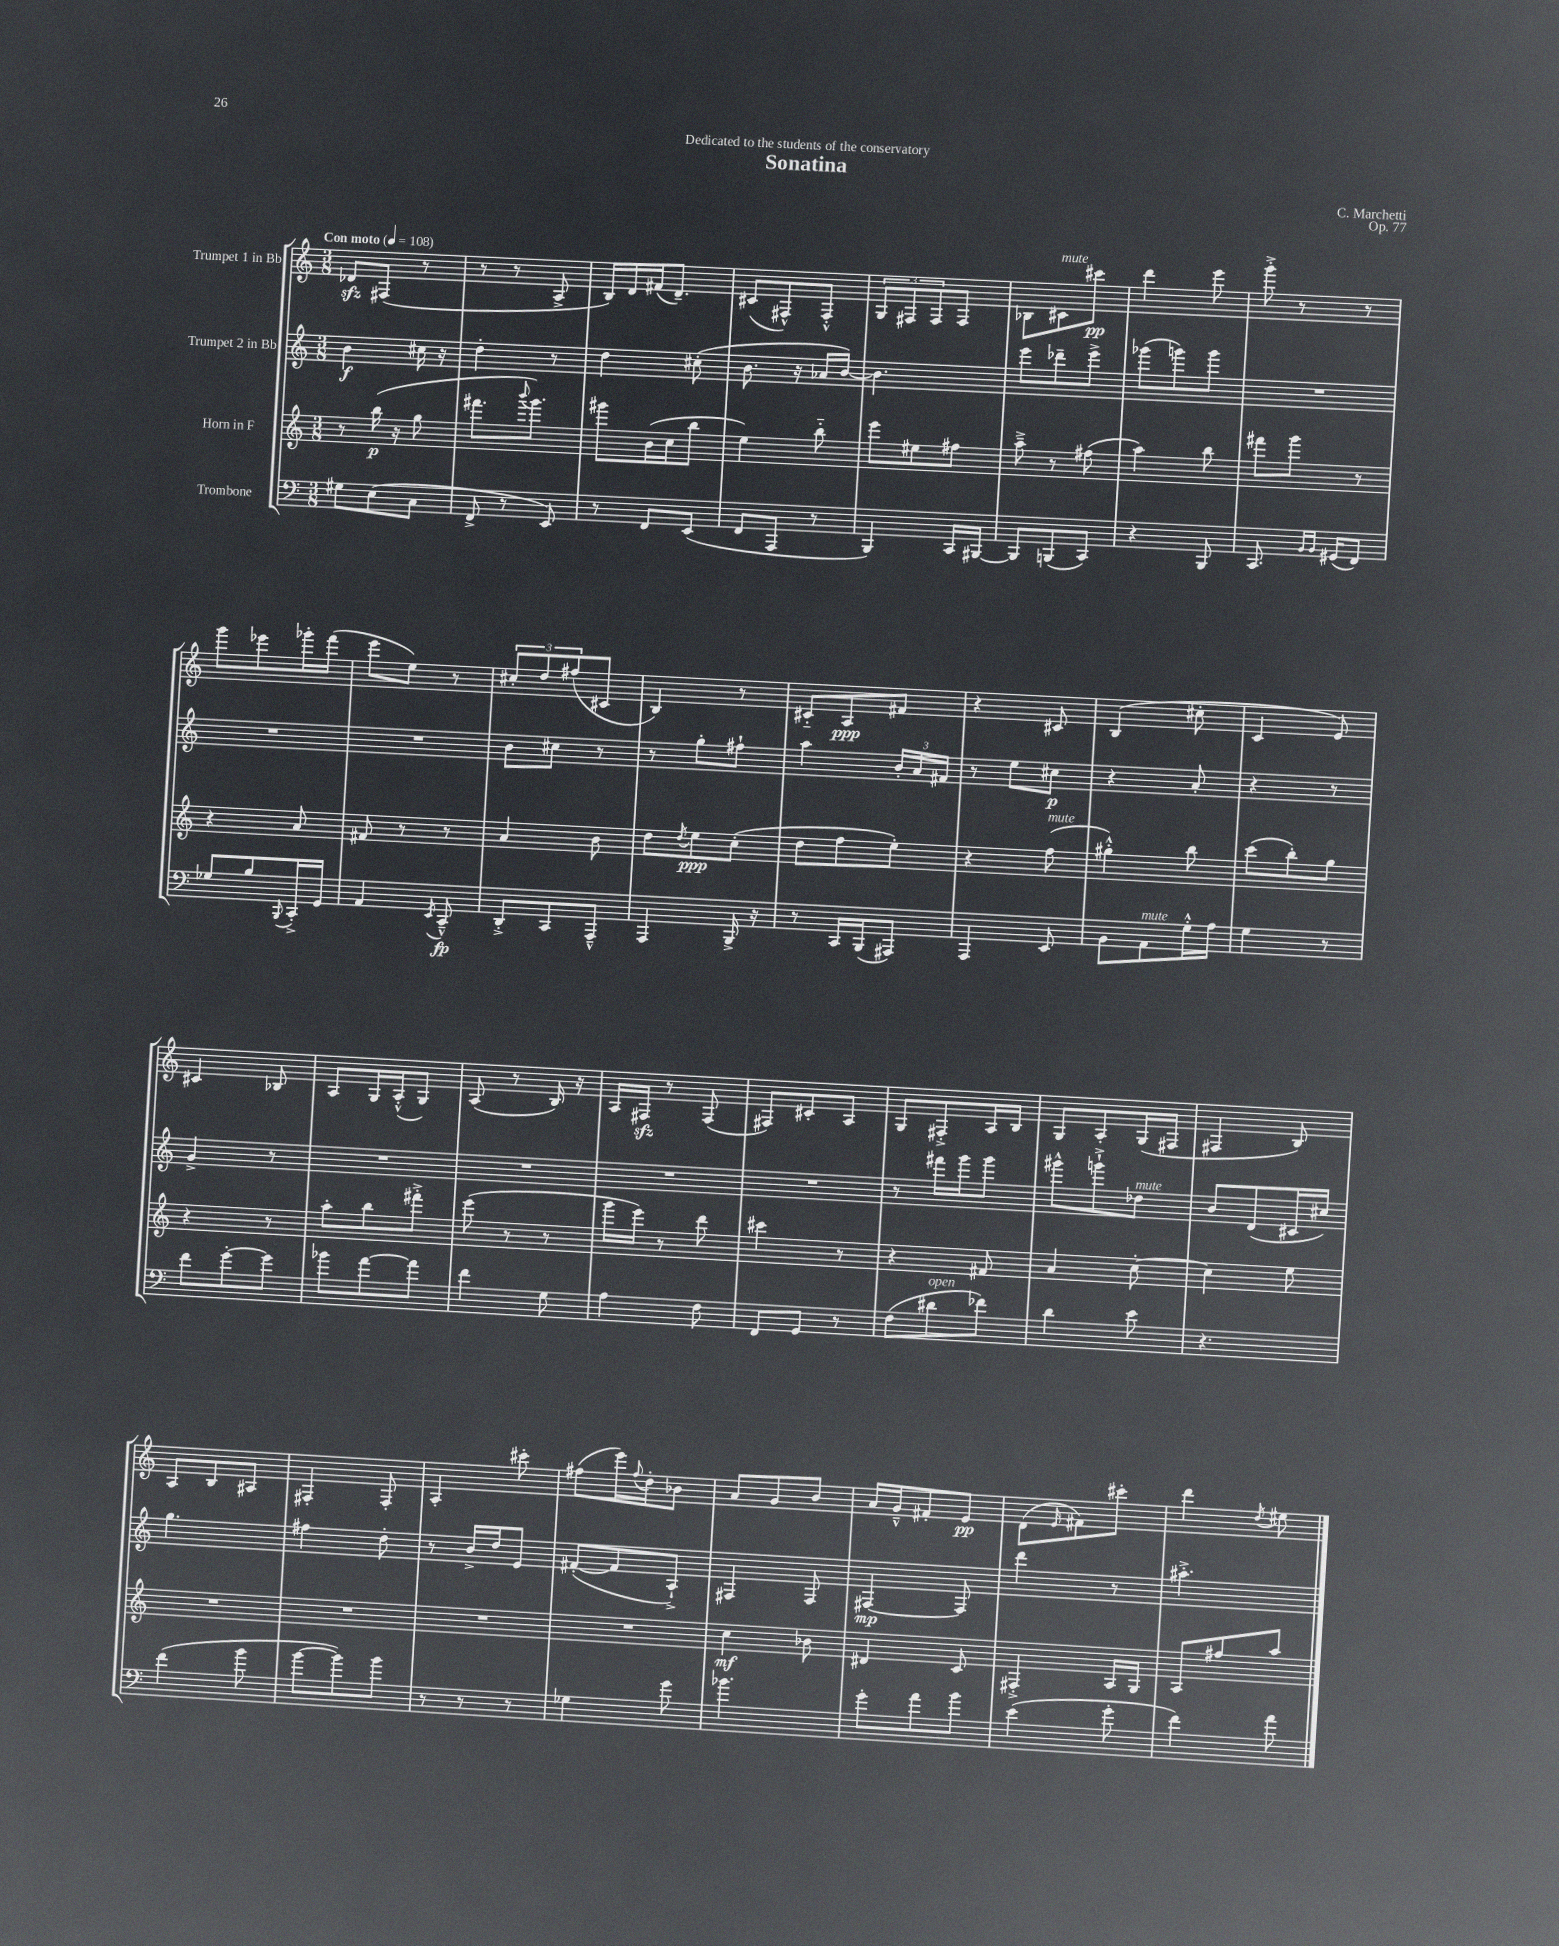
\header { title = "Sonatina" composer = "C. Marchetti" dedication = "Dedicated to the students of the conservatory" opus = "Op. 77" }
<<
\new StaffGroup <<
\new Staff = "s0" \with { instrumentName = "Trumpet 1 in Bb" } {
    \clef treble \key c \major \numericTimeSignature \time 3/8 \tempo "Con moto" 4 = 108
    des'8\sfz fis8( r8 |
    r8 r8 a8-> |
    b16) d'16 fis'16( d'8.--) |
    cis'8( fis8-^) fis8-.-^ |
    \tuplet 3/2 { g8 fis8 fis8 } fis8 |
    bes8 cis'8^\markup { \italic "mute" } cis'''8\pp |
    d'''4 e'''8 |
    g'''8-.-> r8 r8 |
    g'''8 ees'''8 ges'''16-. f'''16( |
    e'''8 e''8) r8 |
    \tuplet 3/2 { cis''8-. d''8 fis''8( } cis'8 |
    b4) r8 |
    cis'8-_ a8\ppp fis'8 |
    r4 cis'8 |
    b4( cis''8-. |
    c'4 e'8) |
    cis'4 bes8 |
    a8 g16 a16-.-^( g8) |
    a8( r8 b16) r16 |
    a16 fis16\sfz r8 fis8( |
    fis8) cis'8-. a8 |
    g8 fis8-.-> a16 b16 |
    g8 a8-. g16( fis16 |
    fis4 b8) |
    a8 b8 ais8 |
    fis4-. fis8-. |
    a4-. cis'''8-. |
    fis''8( e'''16) \appoggiatura { fis''8 } d''16-. bes'8 |
    a'8 g'8 b'8 |
    a'16 g'16---^ fis'8-. e'8\pp |
    d'8( \grace { e'16 } fis'8) cis'''8-. |
    d'''4 \acciaccatura { d''8 } eis''8 \bar "|." |
}
\new Staff = "s1" \with { instrumentName = "Trumpet 2 in Bb" } {
    \clef treble \key c \major \numericTimeSignature \time 3/8
    b'4\f cis''16 r16 |
    d''4-. r8 |
    d''4 cis''8-.( |
    b'8. r16 aes'16 b'16~) |
    b'4. |
    e'''8 des'''8-- e'''8-> |
    ges'''8( g'''8) g'''8 |
    R4. |
    R4. |
    R4. |
    b'8 cis''8 r8 |
    r8 g''8-. fis''8-! |
    a''4 \tuplet 3/2 { b'16-. a'16 fis'16 } |
    r8 e''8 cis''8\p |
    r4 a'8-. |
    r4 r8 |
    g'4-> r8 |
    R4. |
    R4. |
    R4. |
    R4. |
    r8 fis'''16 g'''16 g'''8 |
    gis'''8-^ g'''8-!-> des''8^\markup { \italic "mute" } |
    b'8 d'8( cis'16 cis''16) |
    g''4. |
    fis''4 d''8-. |
    r8 b'16-> d''16 e'8 |
    fis'8~-.( fis'8 a8-!->) |
    fis4 fis8 |
    fis4~\mp fis8 |
    d'''4 r8 |
    ais''4.-.-> \bar "|." |
}
\new Staff = "s2" \with { instrumentName = "Horn in F" } {
    \clef treble \key c \major \numericTimeSignature \time 3/8
    r8 b''16\p( r16 g''8 |
    fis'''8. \appoggiatura { b'''8 } g'''8.) |
    gis'''8 b'16( c''16 b''8 |
    e''4) b''8-_ |
    e'''8 eis''8 fis''8 |
    a''8---> r8 fis''8( |
    a''4) b''8 |
    fis'''8 g'''8 r8 |
    r4 a'8 |
    fis'8 r8 r8 |
    a'4 b'8 |
    d''8 \acciaccatura { d''8 } e''8\ppp c''8-.( |
    d''8 f''8 e''8-.) |
    r4 f''8^\markup { \italic "mute" }( |
    gis''4-.-^) b''8 |
    c'''8( b''8-.) g''8 |
    r4 r8 |
    a''8-. b''8 fis'''8-.-> |
    e'''8( r8 r8 |
    g'''16 e'''16) r8 d'''8 |
    cis'''4 r8 |
    r4 fis'8 |
    a'4 c''8~-. |
    c''4 e''8 |
    R4. |
    R4. |
    R4. |
    R4. |
    c''4\mf bes'8 |
    dis'4 c'8 |
    fis4-.-> a16 g16 |
    a8 fis''8 a''8 \bar "|." |
}
\new Staff = "s3" \with { instrumentName = "Trombone" } {
    \clef bass \key c \major \numericTimeSignature \time 3/8
    gis8 e8( c8 |
    f,8-> r8 e,8) |
    r8 f,8 e,8( |
    f,8 a,,8 r8 |
    b,,4) c,16 bis,,16~ |
    bis,,8 b,,8( c,8) |
    r4 b,,8 |
    c,8. \grace { b,16 b,16 } gis,16( f,8) |
    ges8 b8 \appoggiatura { b,,8 } c,16-.-> g,16 |
    a,4 \acciaccatura { e,8 } c,8---^\fp |
    d,8-.-> c,8 a,,8---^ |
    a,,4 b,,16-> r16 |
    r8 c,16 b,,16( ais,,8) |
    a,,4 e,8 |
    b,8 a,8^\markup { \italic "mute" } g16-.-^ a16 |
    g4 r8 |
    f'8 g'8~-. g'8 |
    bes'8 a'8~ a'8 |
    f'4 g8 |
    a4 f8 |
    f,8 g,8 r8 |
    f8( dis'8^\markup { \italic "open" } fes'8) |
    d'4 e'8 |
    r4. |
    f'4( b'8 |
    b'8~ b'8) b'8 |
    r8 r8 r8 |
    ges4 g'8 |
    bes'4. |
    g'8-. a'8 b'8 |
    e'4( g'8-. |
    f'4) a'8 \bar "|." |
}
>>
>>
\layout { \context { \Score \remove "Bar_number_engraver" } }
